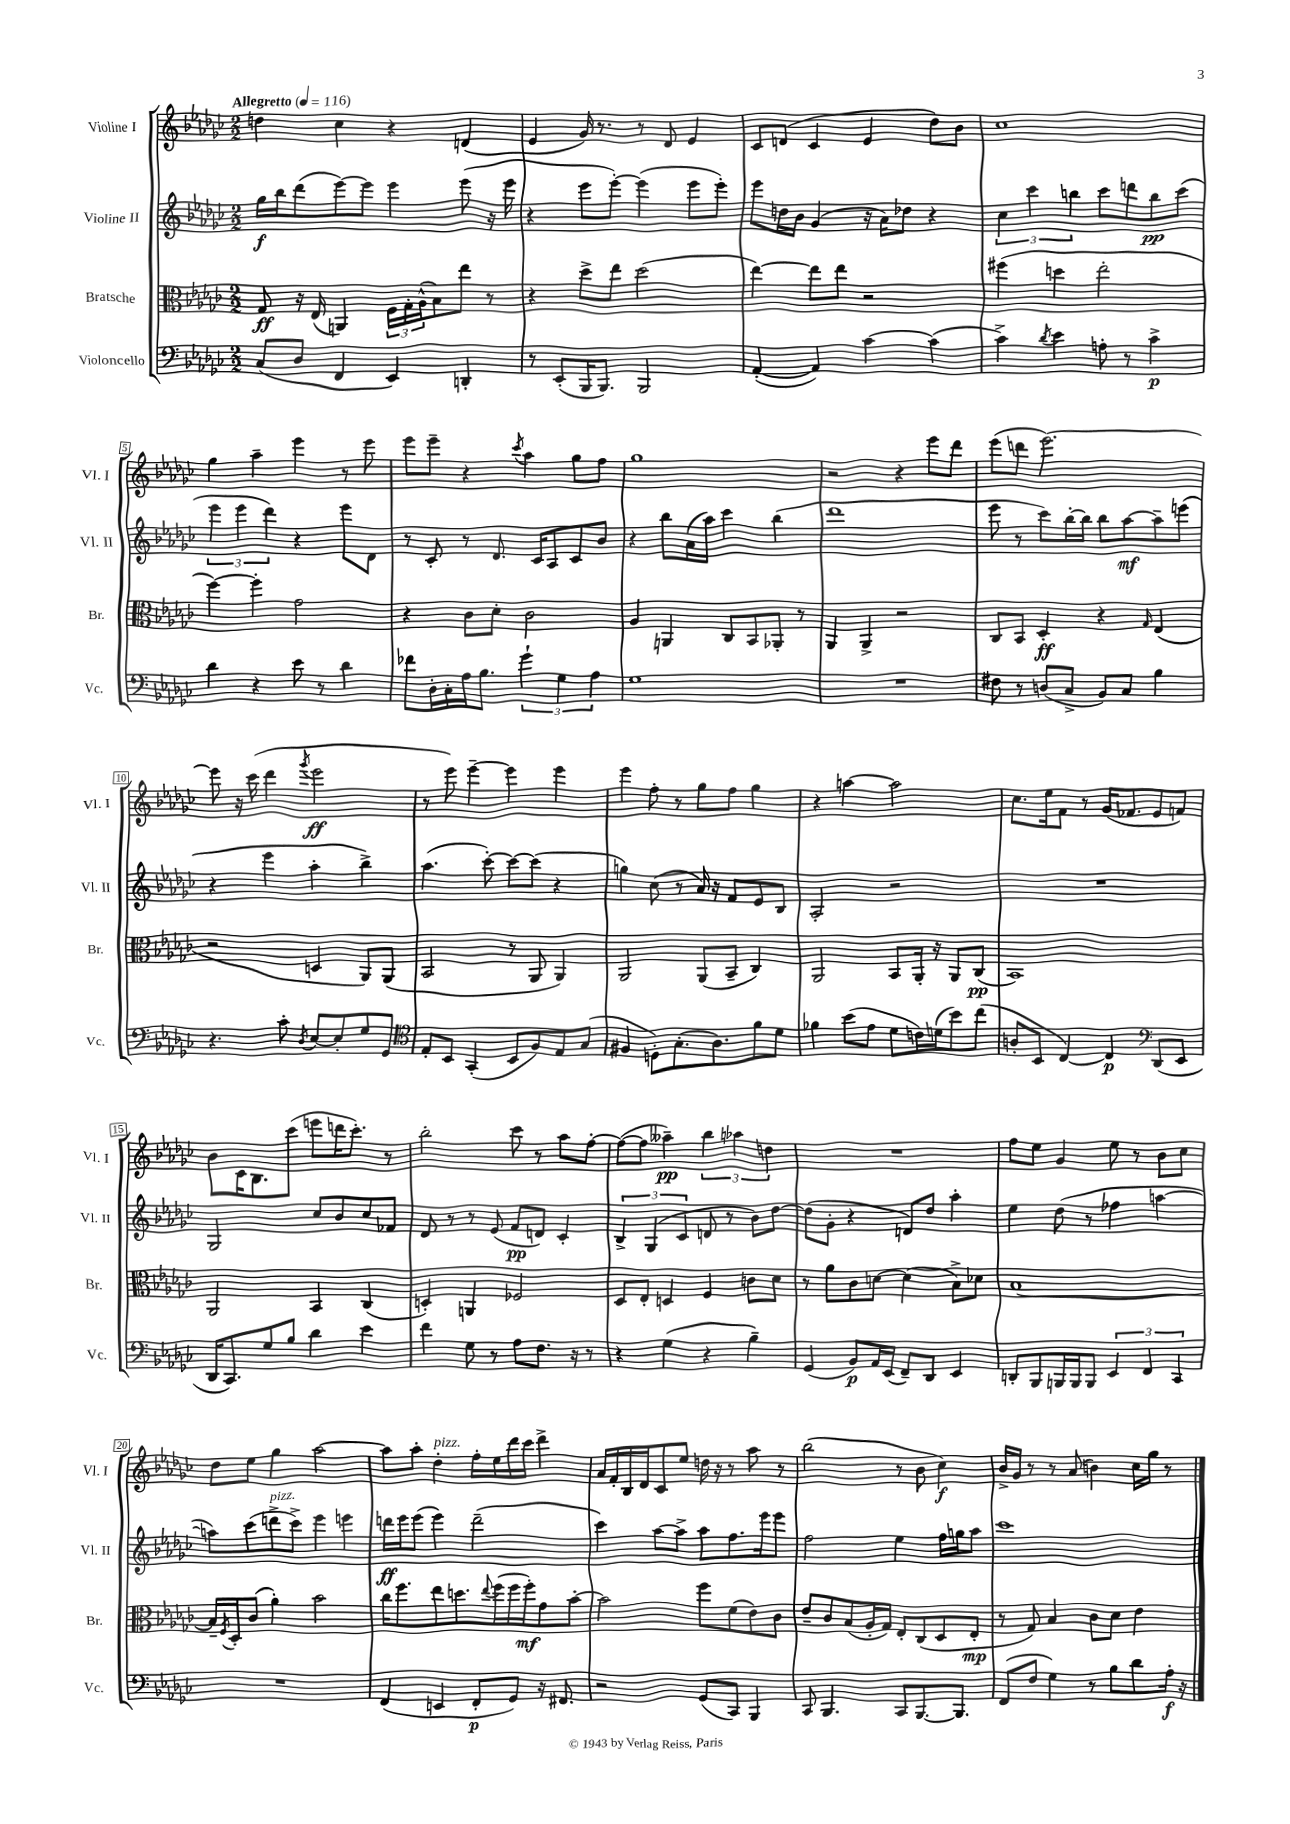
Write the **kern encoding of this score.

**kern	**kern	**kern	**kern
*staff4	*staff3	*staff2	*staff1
*clefF4	*clefC3	*clefG2	*clefG2
*k[b-e-a-d-g-c-]	*k[b-e-a-d-g-c-]	*k[b-e-a-d-g-c-]	*k[b-e-a-d-g-c-]
*M2/2	*M2/2	*M2/2	*M2/2
*MM116	*MM116	*MM116	*MM116
(8C-/L	8G-/	16gg-\LL	4dd\
.	.	16bb-\J	.
8D-/J	16r	(8ddd-\	.
.	(16E-/	.	.
4FF/	4AA/)	[8eee-\)	4cc-\
.	.	8eee-\]J	.
4EE-/)	24F\LL	4eee-\	4r
.	24G-'\	.	.
.	(24A-^^\J	.	.
.	8B-\)	.	.
4DD'/	8ee-\J	(8eee-\	(4d/
.	8r	16r	.
.	.	16eee-\	.
=	=	=	=
8r	4r	4r	4e-/
(8EE-'/L	.	.	.
16BBB-/K	8dd-^\L	8eee-\L	16g-/)
8.BBB-/J)	.	.	8.r
.	8ee-\J	[8eee-'\J)	.
2BBB-/	(2dd-\	(4eee-\]	8r
.	.	.	8d-/
.	.	8eee-\L	4e-/
.	.	8eee-'\J)	.
=	=	=	=
([4AA-'/	[4ee-\)	8eee-\L	8c-/L
.	.	16dd\L	(8d/J
.	.	16b-\JJ	.
4AA-/])	8ee-\]L	(4g-/	4c-/
.	8ee-\J	.	.
[4c-\	2r	16r	4e-/
.	.	16a-\LK)	.
.	.	8dd-\J	.
(4c-\]	.	4r	8dd-\L)
.	.	.	8b-\J
=	=	=	=
4c-^\)	(4ff#\	6cc-\	1cc-
.	.	6ccc-\	.
8qd-/	.	.	.
4e-\	4dd\	.	.
.	.	6bb\	.
8A'\	2ee-'\	8ccc-\L	.
8r	.	8ddd\	.
4c-^\	.	8bb\	.
.	.	(8ccc-\J	.
=	=	=	=
4d-\	[4ff\)	6eee-\	4gg-\
.	.	6eee-\	.
4r	4ff'\]	.	4aa-~\
.	.	6ddd-\)	.
8e-\	2g-\	4r	4eee-\
8r	.	.	.
4d-\	.	8eee-\L	8r
.	.	8d-\J	8eee-\
=	=	=	=
8f-\L	4r	8r	8eee-\L
16D-'\L	.	8c-'/	8eee-~\J
16C-'\	.	.	.
16A-\J	8c-\L	8r	4r
8.B-\J	.	.	.
.	8d-'\J	8.d-/	.
.	.	.	8qccc-/
6g-`\	2c-\	.	4aa-\
.	.	16c-/LK	.
.	.	8A-/	.
6G-\	.	.	.
.	.	8c-/	8gg-\L
6A-\	.	.	.
.	.	8b-/J	8ff\J
=	=	=	=
1G-	4A-/	4r	1gg-
.	4AA/	8bb-\L	.
.	.	(16a-\L	.
.	.	16aa-\JJ)	.
.	8C-/L	4ccc-\	.
.	8BB-/	.	.
.	8AA-'/J	(4bb-\	.
.	8r	.	.
=	=	=	=
1r	4AA-/	1ddd-	2r
.	4AA-^/	.	.
.	2r	.	4r
.	.	.	8eee-\L
.	.	.	8ddd-\J
=	=	=	=
8F#\	8C-/L	8eee-\	(8eee-\L
8r	8BB-/J	8r	8ddd\J
(8D/L	4D-'/	8ccc-\L)	[2.eee-\)
8C-^/J	.	[16bb-'\L	.
.	.	16bb-\]JJ	.
8BB-/L)	4r	8bb-\L	.
8C-/J	.	[8aa-\	.
.	16qqG-/	.	.
4B-\	(4E-/	8aa-~\]	.
.	.	(8eee\J	.
=	=	=	=
4.r	2r	4r	8eee-\]
.	.	.	16r
.	.	.	(16ccc-\
.	.	4eee-\	4ddd-\
8c-'\	.	.	.
8qD-/	.	.	8qggg-/
[8E-/L	4D/	4aa-'\	2eee-\
8E-'/]	.	.	.
8G-/	8AA-/L)	4bb-^\)	.
8GG-/J	(8AA-/J	.	.
=	=	=	=
*clefC4	*	*	*
8E-'/L	2BB-/	(4.aa-\	8r
8BB-/J	.	.	8eee-\)
(4GG-'/	.	.	[4eee-~\
.	.	[8ccc-'\)	.
8BB-/L	8r	8ccc-\_L	4eee-\]
8F/)	8AA-/	(8ccc-\]J	.
8E-/	4AA-/)	4r	4eee-\
(8G-/J	.	.	.
=	=	=	=
4F#/	2AA-/	4gg\)	4eee-\
8D'\L)	.	(8cc-\	8ff'\
(8.G-'\	.	8r	8r
.	(8AA-/L	16a-/)	8gg-\L
8.A-\)	.	16r	.
.	8BB-~/J	8f/L	8ff\J
8f\	4C-/)	8e-/	4gg-\
8d-\J	.	8B-/J	.
=	=	=	=
4f-\	2AA-/	2A-'/	4r
(8b-\L	.	.	[4aa\
8e-\J	.	.	.
8d-\L	8BB-/L	2r	2aa\]
16c\L)	16AA-'/Jk	.	.
(16d\J	16r	.	.
8b-\)	8AA-/L	.	.
(8cc-\J	(8C-/J	.	.
=	=	=	=
8A'/L	1BB-)	1r	8.cc-\L
8BB-/J	.	.	.
.	.	.	16ee-\k
[4C-/)	.	.	8f\J
.	.	.	8r
4C-/]	.	.	(16g-/LK
.	.	.	8.f-/
*clefF4	*	*	*
(8DD-/L	.	.	8e-/
8EE-/J	.	.	8f/J)
=	=	=	=
16DD-/LK	2AA-/	2G-/	8b-\L
8.CC-/)	.	.	.
.	.	.	16c-\K
.	.	.	8.B-\
8G-/	.	.	.
8B-/J	.	.	(8ccc-\J
4d-\	4BB-/	8cc-/L	8eee\L
.	.	8b-/	16ddd\K
.	.	.	8.ccc-'\J)
4e-\	(4C-/	8cc-/	.
.	.	8f-/J	8r
=	=	=	=
4f\	4D'/)	8d-/	2bb-'\
.	.	8r	.
8G-\	4AA/	8r	.
8r	.	(8e-/	.
8A-\L	2F-/	8f/L	8ccc-\
8.F\J	.	8d/J)	8r
.	.	4c-'/	8aa-\L
16r	.	.	.
8r	.	.	[8ff'\J
=	=	=	=
4r	8D-/L	6B-^/	(8ff\_L
.	8E-'/J	.	8ff\]J
.	.	(6G-/	.
(4G-\	4D/	.	4aa--~\)
.	.	6c-/	.
4r	4F/	8d/	6bb-\
.	.	8r	.
.	.	.	6aa-\
4B-~\)	8c\L	8b-\L)	.
.	.	.	6dd\
.	8d-\J	[8dd-\J	.
=	=	=	=
(4GG-/	8r	(8dd-\]L	1r
.	8a-\L	8g-'\J	.
8BB-/L)	8c-\	4r	.
16AA-/L	[8d\J	.	.
(16EE-/JJ	.	.	.
8FF~/L)	(4d\]	8d/L)	.
8DD-/J	.	8dd-/J	.
4EE-/	8B-^\L)	4aa-'\	.
.	8d-\J	.	.
=	=	=	=
8DD'/L	[1B-	4ee-\	8ff\L
8BBB-/	.	.	8ee-\J
16BBB/L	.	(8dd-\	4g-/
16BBB/J	.	.	.
8BBB/J	.	8r	.
6EE-/	.	4ff-\	8ee-\
.	.	.	8r
6FF/	.	.	.
.	.	[4aa\	8b-\L
6CC-/	.	.	.
.	.	.	8cc-\J
=	=	=	=
1r	16B-~/]LL	8aa\]L)	8dd-\L
.	8qF/	.	.
.	16D-'/J	.	.
.	(8c-/J	(8ccc-\	8ee-\J
.	4a-'\)	8ddd^\	4gg-\
.	.	8ccc-^\J)	.
.	2b-\	4eee-\	[2aa-\
.	.	4eee\	.
=	=	=	=
(4FF/	16cc-\LK	16ddd\LL	8aa-\]L
.	8.ff\	16eee-\J	.
.	.	(8eee-\J	8aa-'\J
4EE/	8ee-\	4eee-\)	4dd-'\
.	8.dd\	.	.
8FF'/L	.	(2ddd~\	16ff'\LL
.	8qqee-/	.	.
.	(16ff\L	.	16ee-\
8GG-/J)	16ff\	.	16ddd-\
.	16ff'\J)	.	16ccc-\JJ
16r	8g-\	.	4ddd-^\
8.FF#/	.	.	.
.	[8b-'\J	.	.
=	=	=	=
2r	2b-\]	4ccc-\)	16a-/LL
.	.	.	16f'/
.	.	.	16B-/
.	.	.	16d-/J
.	.	[8aa-\L	8c-/
.	.	8aa-^\]J	8ee-/J
(8GG-/L	8ff\L	8aa-\L	16dd\
.	.	.	16r
8CC-/J)	(8f\	8.ff\	8r
4BBB-/	8e-\)	.	8aa-\
.	.	16eee-\k	.
.	8c-\J	8eee-\J	8r
=	=	=	=
8CC-/	8e-~/L	2ff\	(2bb-\
4.BBB-/	8c-/	.	.
.	(8B-/	.	.
.	16A-'/L	.	.
.	16G-/JJ)	.	.
8CC-/L	8E-'/L	4ee-\	8r
[8.BBB-/	(8C-/	.	8b-\
.	8D-/	16ff\LL	4cc-\)
8.BBB-/]J	.	16gg\J	.
.	8E-'/J	8aa-\J	.
=	=	=	=
(8FF/L	8r	1ccc-	16b-^/LL
.	.	.	16g-/JJ
8F/J	8G-/)	.	8r
4G-\)	4B-/	.	8r
.	.	.	(8a-/
8r	8c-\L	.	4b\)
8B-\L	8d-\J	.	.
8d-\	4e-\	.	16cc-\LL
.	.	.	16gg-\JJ
16A-'\Jk	.	.	8r
16r	.	.	.
==	==	==	==
*-	*-	*-	*-
